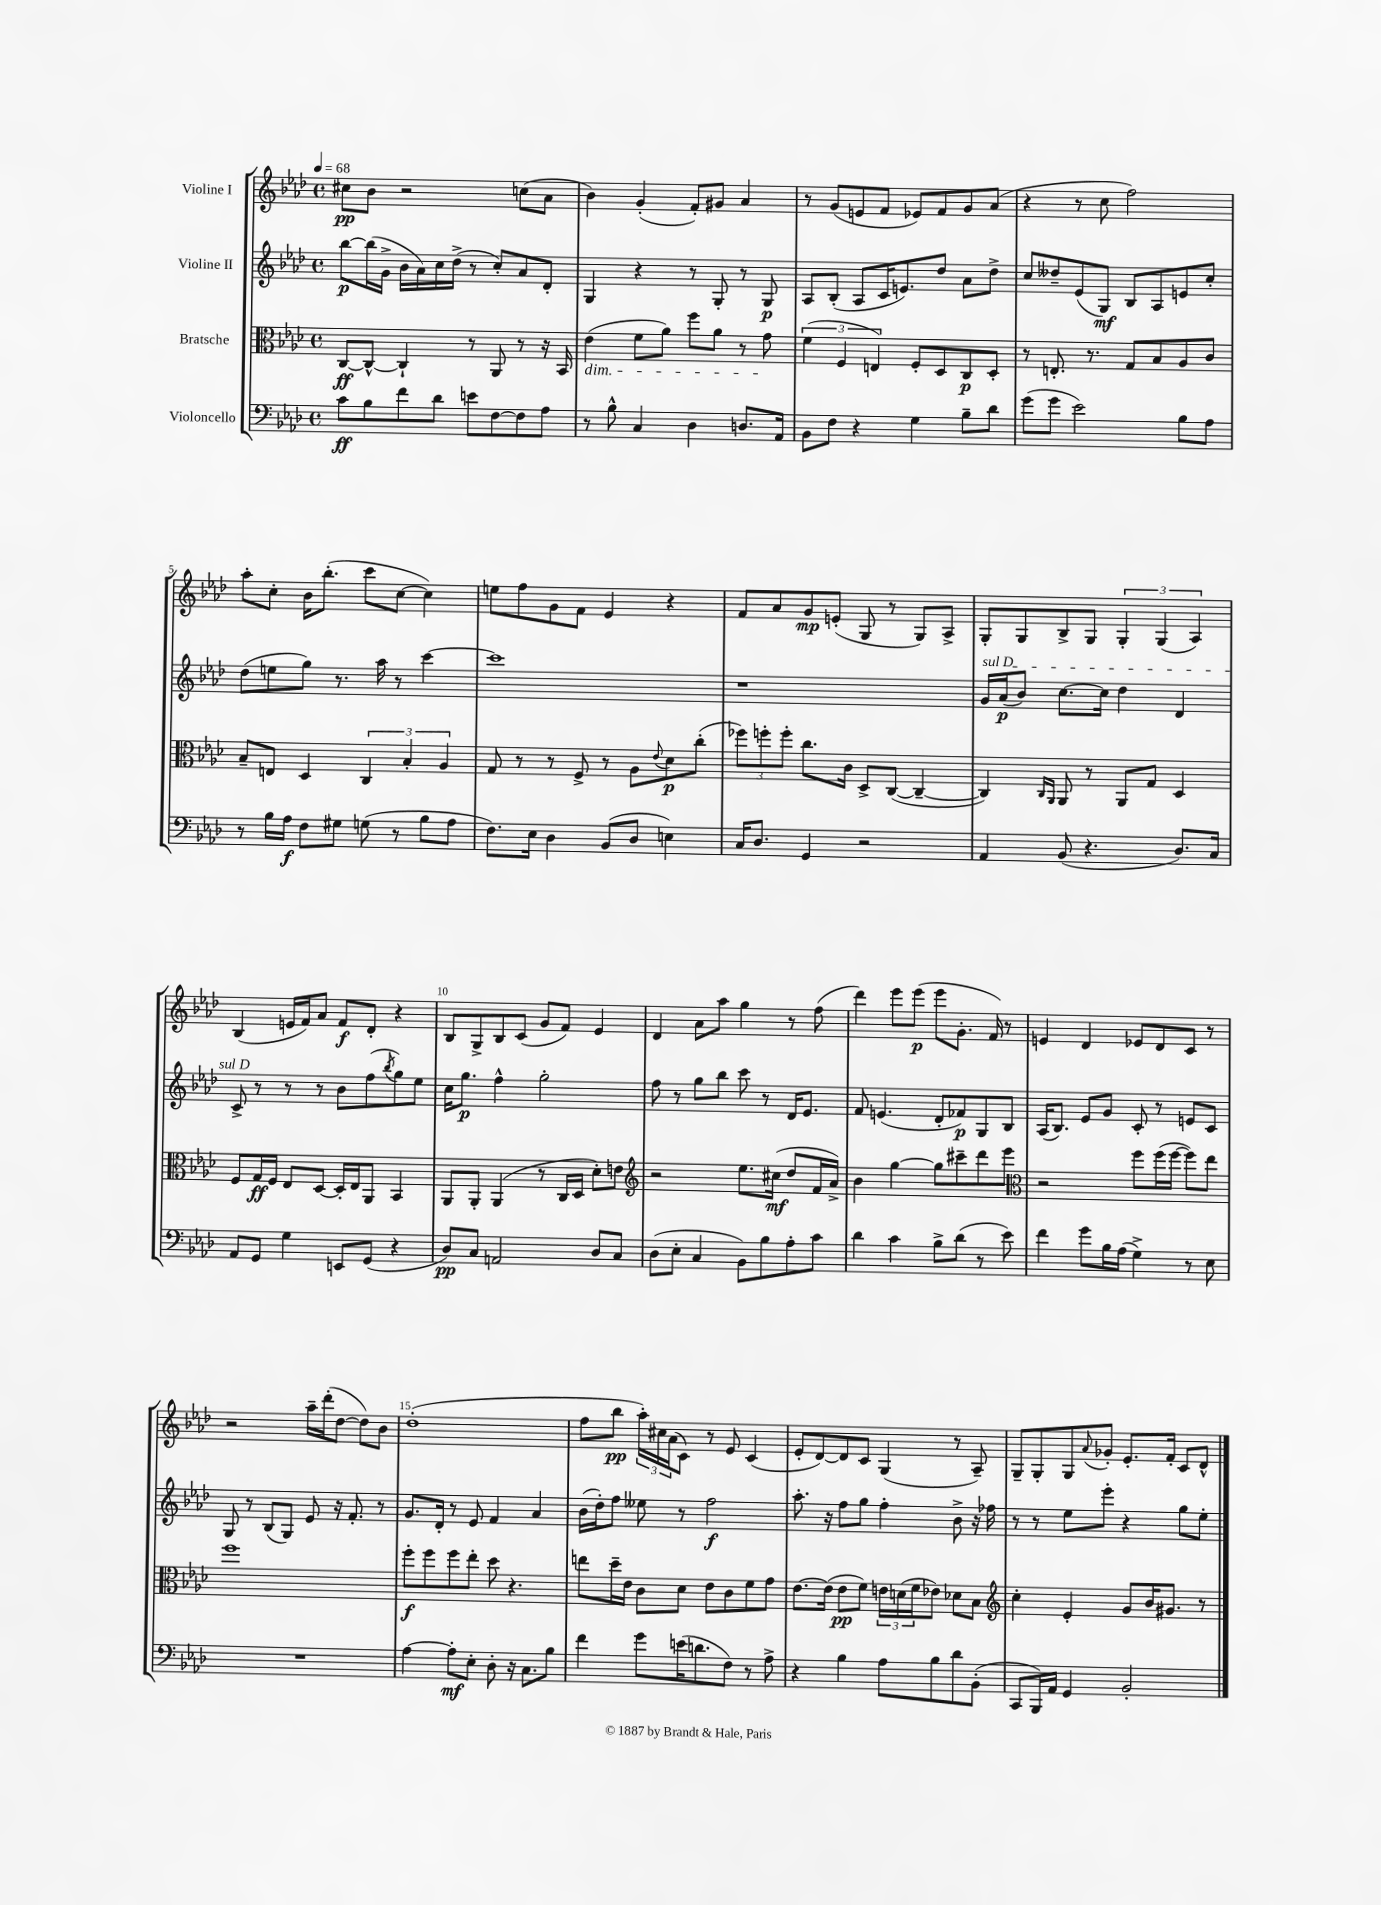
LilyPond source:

<<
\new StaffGroup <<
\new Staff = "s0" \with { instrumentName = "Violine I" } {
    \clef treble \key aes \major \defaultTimeSignature \time 4/4 \tempo 4 = 68
    cis''8\pp bes'8 r2 c''8( aes'8 |
    bes'4) g'4-.( f'8-.) gis'8 aes'4 |
    r8 g'8( e'8 f'8 ees'8) f'8 g'8 aes'8( |
    r4 r8 c''8 f''2) |
    aes''8-. c''8-. bes'16 bes''8.-.( c'''8 c''8~ c''4) |
    e''8 f''8 g'8 f'8 ees'4 r4 |
    f'8 aes'8 g'8\mp e'8-.( g8 r8 g8) aes8-> |
    g8-. g8 bes8-> g8 \tuplet 3/2 { g4-. g4( aes4) } |
    bes4( e'16 f'16) aes'8 f'8\f des'8-. r4 |
    bes8 g8-> bes8 c'8( g'8 f'8) ees'4 |
    des'4 aes'8 aes''8 g''4 r8 f''8( |
    des'''4) ees'''8 ees'''8\p( ees'''8 g'8.-. f'16) r8 |
    e'4 des'4 ees'8 des'8 c'8 r8 |
    r2 aes''16-- des'''16-.( des''8~ des''8) bes'8 |
    des''1-.( |
    f''8 bes''8\pp \tuplet 3/2 { aes''16-.) cis''16 aes'16( } c'8) r8 ees'8 c'4( |
    ees'8-. des'8~) des'8 c'8 g4( r8 aes8--) |
    g8-- g8-. g8 \appoggiatura { aes'8 } ges'8-. ees'8.-. f'16-. c'8 des'8-^ \bar "|." |
}
\new Staff = "s1" \with { instrumentName = "Violine II" } {
    \clef treble \key aes \major \defaultTimeSignature \time 4/4
    bes''8~\p bes''16( g'16-> bes'16 aes'16) c''16 des''16->( r8 c''8-.) aes'8 des'8-. |
    g4 r4 r8 g8-. r8 g8\p |
    aes8 bes8-.( aes8 c'16 e'8.) des''8 aes'8 des''8-> |
    c''8 deses''8-- ees'8( g8\mf) bes8 aes8 e'8 c''8-. |
    des''8( e''8 g''8) r8. aes''16 r8 c'''4~ |
    c'''1 |
    r1 |
    \once \override TextSpanner.bound-details.left.text = \markup { \italic "sul D" } g'16\startTextSpan aes'16\p( bes'8) c''8.~ c''16 des''4 des'4 |
    c'8->\stopTextSpan r8 r8 r8 bes'8 f''8( \acciaccatura { bes''8 } g''8) ees''8 |
    c''16 g''8.\p f''4-^ g''2-. |
    f''8 r8 g''8 bes''8 c'''8 r8 des'16 ees'8. |
    f'8 e'4.( des'8-. fes'8\p) g8 bes8 |
    aes16( bes8.) ees'8 g'8 c'8-. r8 e'8 c'8 |
    g8 r8 bes8( g8) ees'8 r16 f'8.-. r8 |
    g'8. des'16-. r8 ees'8 f'4 aes'4 |
    bes'16( des''16-.) f''8 eeses''8 r8 f''2\f |
    aes''8.-. r16 f''8 g''8 f''4-. bes'8-> r16 fes''16 |
    r8 r8 ees''8 ees'''8-. r4 g''8 ees''8-. \bar "|." |
}
\new Staff = "s2" \with { instrumentName = "Bratsche" } {
    \clef alto \key aes \major \defaultTimeSignature \time 4/4
    c8~\ff c8~-^ c4-! r8 aes,8 r8 r16 bes,16 |
    ees'4\dim( f'8 aes'8) f''8 aes'8 r8 g'8\! |
    \tuplet 3/2 { f'4( f4 e4) } f8-. des8 c8\p des8-. |
    r8 e8.-. r8. g8 bes8 aes8 c'8 |
    bes8-- e8 des4 \tuplet 3/2 { c4 bes4-. aes4 } |
    g8 r8 r8 f8-> r8 aes8 \appoggiatura { ees'8 } des'8\p c''8-.( |
    \tuplet 3/2 { fes''8) f''8-. f''8-. } c''8. c'16 des8-> c8~( c4~-- |
    c4) \grace { c16 aes,16 } aes,8 r8 aes,8 g8 des4 |
    f8 g16\ff f16 ees8 des8~ des16-. ees16 aes,8 bes,4 |
    aes,8 aes,8-. aes,4( r8 c16 des16 des'8-.) e'8 |
    \clef treble r2 ees''8. cis''16\mf( des''8 f'16 aes'16->) |
    bes'4 g''4~ g''8 cis'''8-- des'''8 ees'''8 |
    \clef alto r2 f''8 f''16( f''16~ f''8) ees''8 |
    f''1 |
    f''8-.\f f''8 f''8 ees''8-. des''8 r4. |
    e''8 des''16-- ees'16 c'8 des'8 ees'8 c'8 f'8 g'8 |
    ees'8.~ ees'16( ees'8\pp f'8) \tuplet 3/2 { e'16 d'16( f'16 } ees'8) des'8 bes8 |
    \clef treble c''4-. ees'4-. g'8 bes'16 gis'8. r8 \bar "|." |
}
\new Staff = "s3" \with { instrumentName = "Violoncello" } {
    \clef bass \key aes \major \defaultTimeSignature \time 4/4
    c'8\ff bes8 f'8 des'8 e'8 f8~ f8 aes8 |
    r8 bes8-^ c4 des4 d8. aes,16 |
    bes,8 f8 r4 g4 bes8-- des'8 |
    g'8( g'8 ees'2) bes8 aes8 |
    r8 bes16 aes16\f f8 gis8 g8( r8 bes8 aes8 |
    f8.) ees16 des4 bes,8( des8 e4) |
    c16 des8. g,4 r2 |
    aes,4 bes,8( r4. des8.) c16 |
    aes,8 g,8 g4 e,8 g,8( r4 |
    des8\pp) c8 a,2 des8 c8 |
    des8( ees8-. c4 bes,8) bes8 aes8-. c'8 |
    des'4 c'4 bes8-> des'8( r8 ees'8) |
    f'4 g'8 bes16 aes16( g4->) r8 ees8 |
    R1 |
    aes4~ aes8-.\mf ees8-. des8-. r16 c8. bes8 |
    f'4 g'8 e'16( d'8. f8) r8 aes8-> |
    r4 bes4 aes8 bes8 des'8 bes,8-.( |
    c,8 bes,,16) aes,16 g,4 bes,2-. \bar "|." |
}
>>
>>
\layout { \context { \Score \override BarNumber.break-visibility = ##(#f #t #t) barNumberVisibility = #(every-nth-bar-number-visible 5) } }
